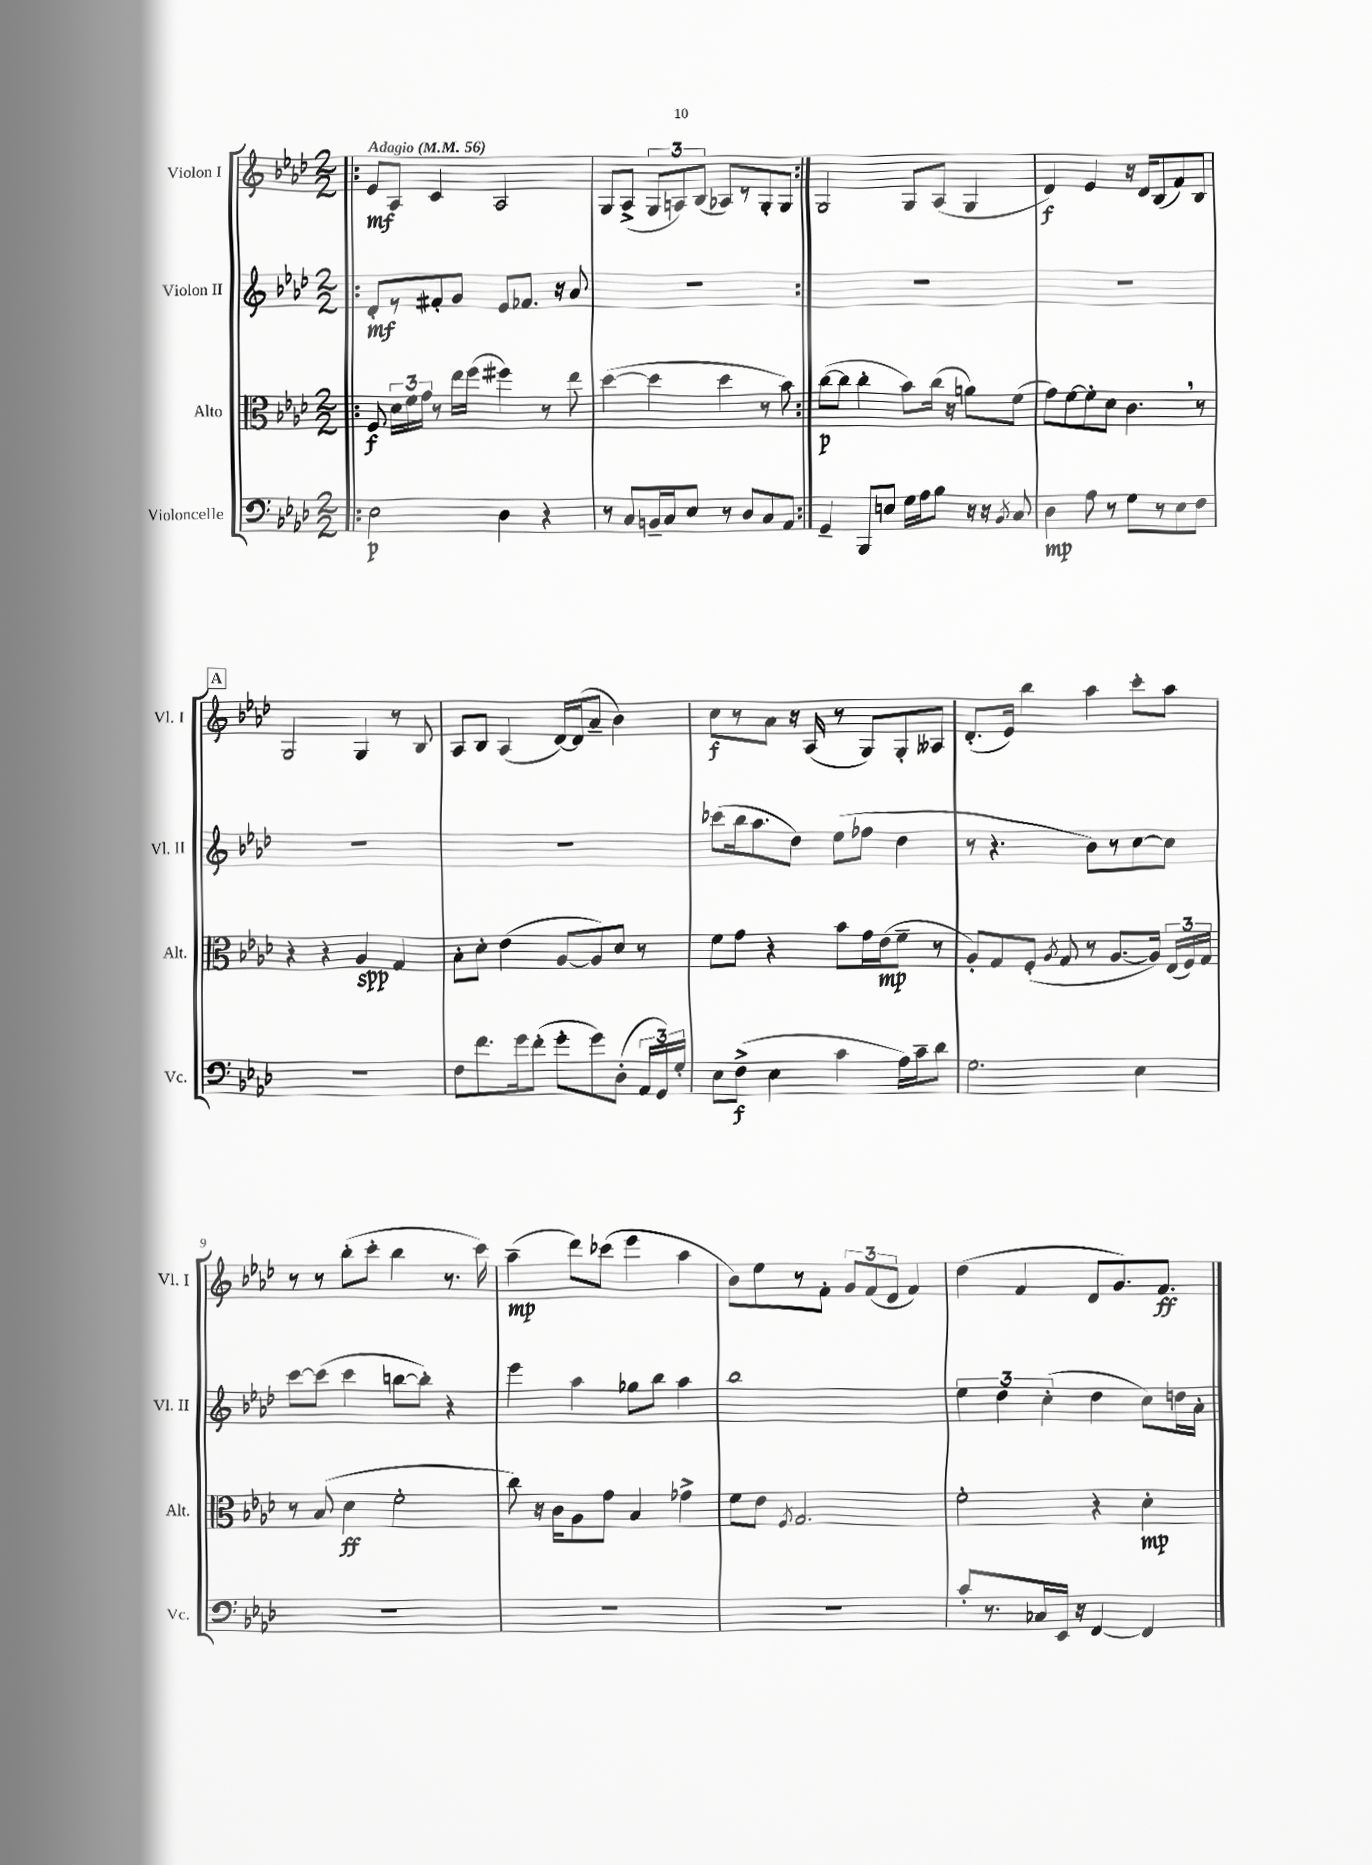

**kern	**kern	**kern	**kern
*staff4	*staff3	*staff2	*staff1
*clefF4	*clefC3	*clefG2	*clefG2
*k[b-e-a-d-]	*k[b-e-a-d-]	*k[b-e-a-d-]	*k[b-e-a-d-]
*M2/2	*M2/2	*M2/2	*M2/2
*MM56	*MM56	*MM56	*MM56
=!|:	=!|:	=!|:	=!|:
2E-	8F	8d-'	8e-
.	24d-	8r	8A-
.	24f	.	.
.	24g	.	.
.	8r	8f#'	4c
.	16ee-	8g	.
.	(16ff	.	.
4D-	4ff#)	8e-	2A-
.	.	8.f-	.
4r	8r	.	.
.	.	16r	.
.	8ee-	8a-	.
=	=	=	=
8r	([4dd-	1r	8G
8C	.	.	(8A-^
16BB~	4dd-]	.	12G
16C	.	.	.
.	.	.	12A)
8E-	.	.	.
.	.	.	(12B-
8r	4dd-	.	8A-)
8D-	.	.	8r
8C	8r	.	8G'
8AA-	8b-)	.	8G
=:|!	=:|!	=:|!	=:|!
4GG~	([8cc	1r	2G
.	8cc]	.	.
8BBB-	4cc'	.	.
8E	.	.	.
16G	8b-)	.	8G
16A-	.	.	.
8B-	(16cc	.	(8A-
.	16r	.	.
16r	8a)	.	4G
16r	.	.	.
8qBB-	.	.	.
8C	(8f	.	.
=	=	=	=
4D-	8g)	1r	4d-)
.	[8f	.	.
8A-	8f']	.	4e-
8r	8d-	.	.
8G	4.c	.	16r
.	.	.	16d-
8r	.	.	(8B-
8E-	.	.	8f)
8F	8r	.	8B-
=	=	=	=
1r	4r	1r	2G
.	4r	.	.
.	4A-	.	4G
.	4G	.	8r
.	.	.	8B-
=	=	=	=
8F	8B-'	1r	8A-
8.f	8d-'	.	8B-
.	(4e-	.	(4A-
16g	.	.	.
(8f'	.	.	.
8g'	[8A-	.	[16d-)
.	.	.	(16d-]
8g)	8A-])	.	8a-~
(8D-'	8d-	.	4b-)
24AA-	8r	.	.
24GG)	.	.	.
24G'	.	.	.
=	=	=	=
8E-	8f	(8ccc-	8cc
(8F^	8g	16bb-	8r
.	.	8.aa-	.
4E-	4r	.	8a-
.	.	8dd-)	16r
.	.	.	(16A-
4c	8b-	(8ee-	8r
.	16g	8ff-	8G)
.	(16e-	.	.
16A-)	8f~	4dd-	8G'
16c~	.	.	.
8d-	8r	.	8A--
=	=	=	=
2.G	8A-')	8r	(8.d-'
.	8G	4.r	.
.	.	.	16e-)
.	(8F'	.	4bb-
.	8qA-	.	.
.	8G	.	.
.	8r	8b-)	4aa-
.	[8.A-	8r	.
4E-	.	[8cc	8ccc'
.	16A-])	.	.
.	(24E-	8cc]	8aa-
.	24F)	.	.
.	24G	.	.
=	=	=	=
1r	8r	[8ccc	8r
.	(8B-	(8ccc]	8r
.	4d-	4ccc	(8bb-'
.	.	.	8ccc'
.	2f'	[8bb	4bb-
.	.	8bb'])	.
.	.	4r	8.r
.	.	.	16ccc)
=	=	=	=
1r	8cc)	4eee-	(4aa-~
.	16r	.	.
.	16c	.	.
.	8A-	4aa-	8ddd-)
.	8g	.	(8ccc-
.	4B-	8gg-	4eee-
.	.	8bb-	.
.	4g-^	4aa-	4aa-
=	=	=	=
1r	8f	1bb-	8b-)
.	8e-	.	8ee-
.	8qF	.	.
.	2.G	.	8r
.	.	.	8f'
.	.	.	12g
.	.	.	(12f
.	.	.	12d-
.	.	.	4f)
=	=	=	=
8c'	2f'	6ee-	(4dd-
8.r	.	.	.
.	.	6dd-	.
.	.	.	4f
16C-	.	.	.
.	.	(6cc'	.
16EE-	.	.	.
16r	.	.	.
[4FF	4r	4dd-	8d-
.	.	.	8.g)
4FF]	4d-'	8cc)	.
.	.	.	8.f
.	.	16dd	.
.	.	16a-'	.
==	==	==	==
*-	*-	*-	*-
